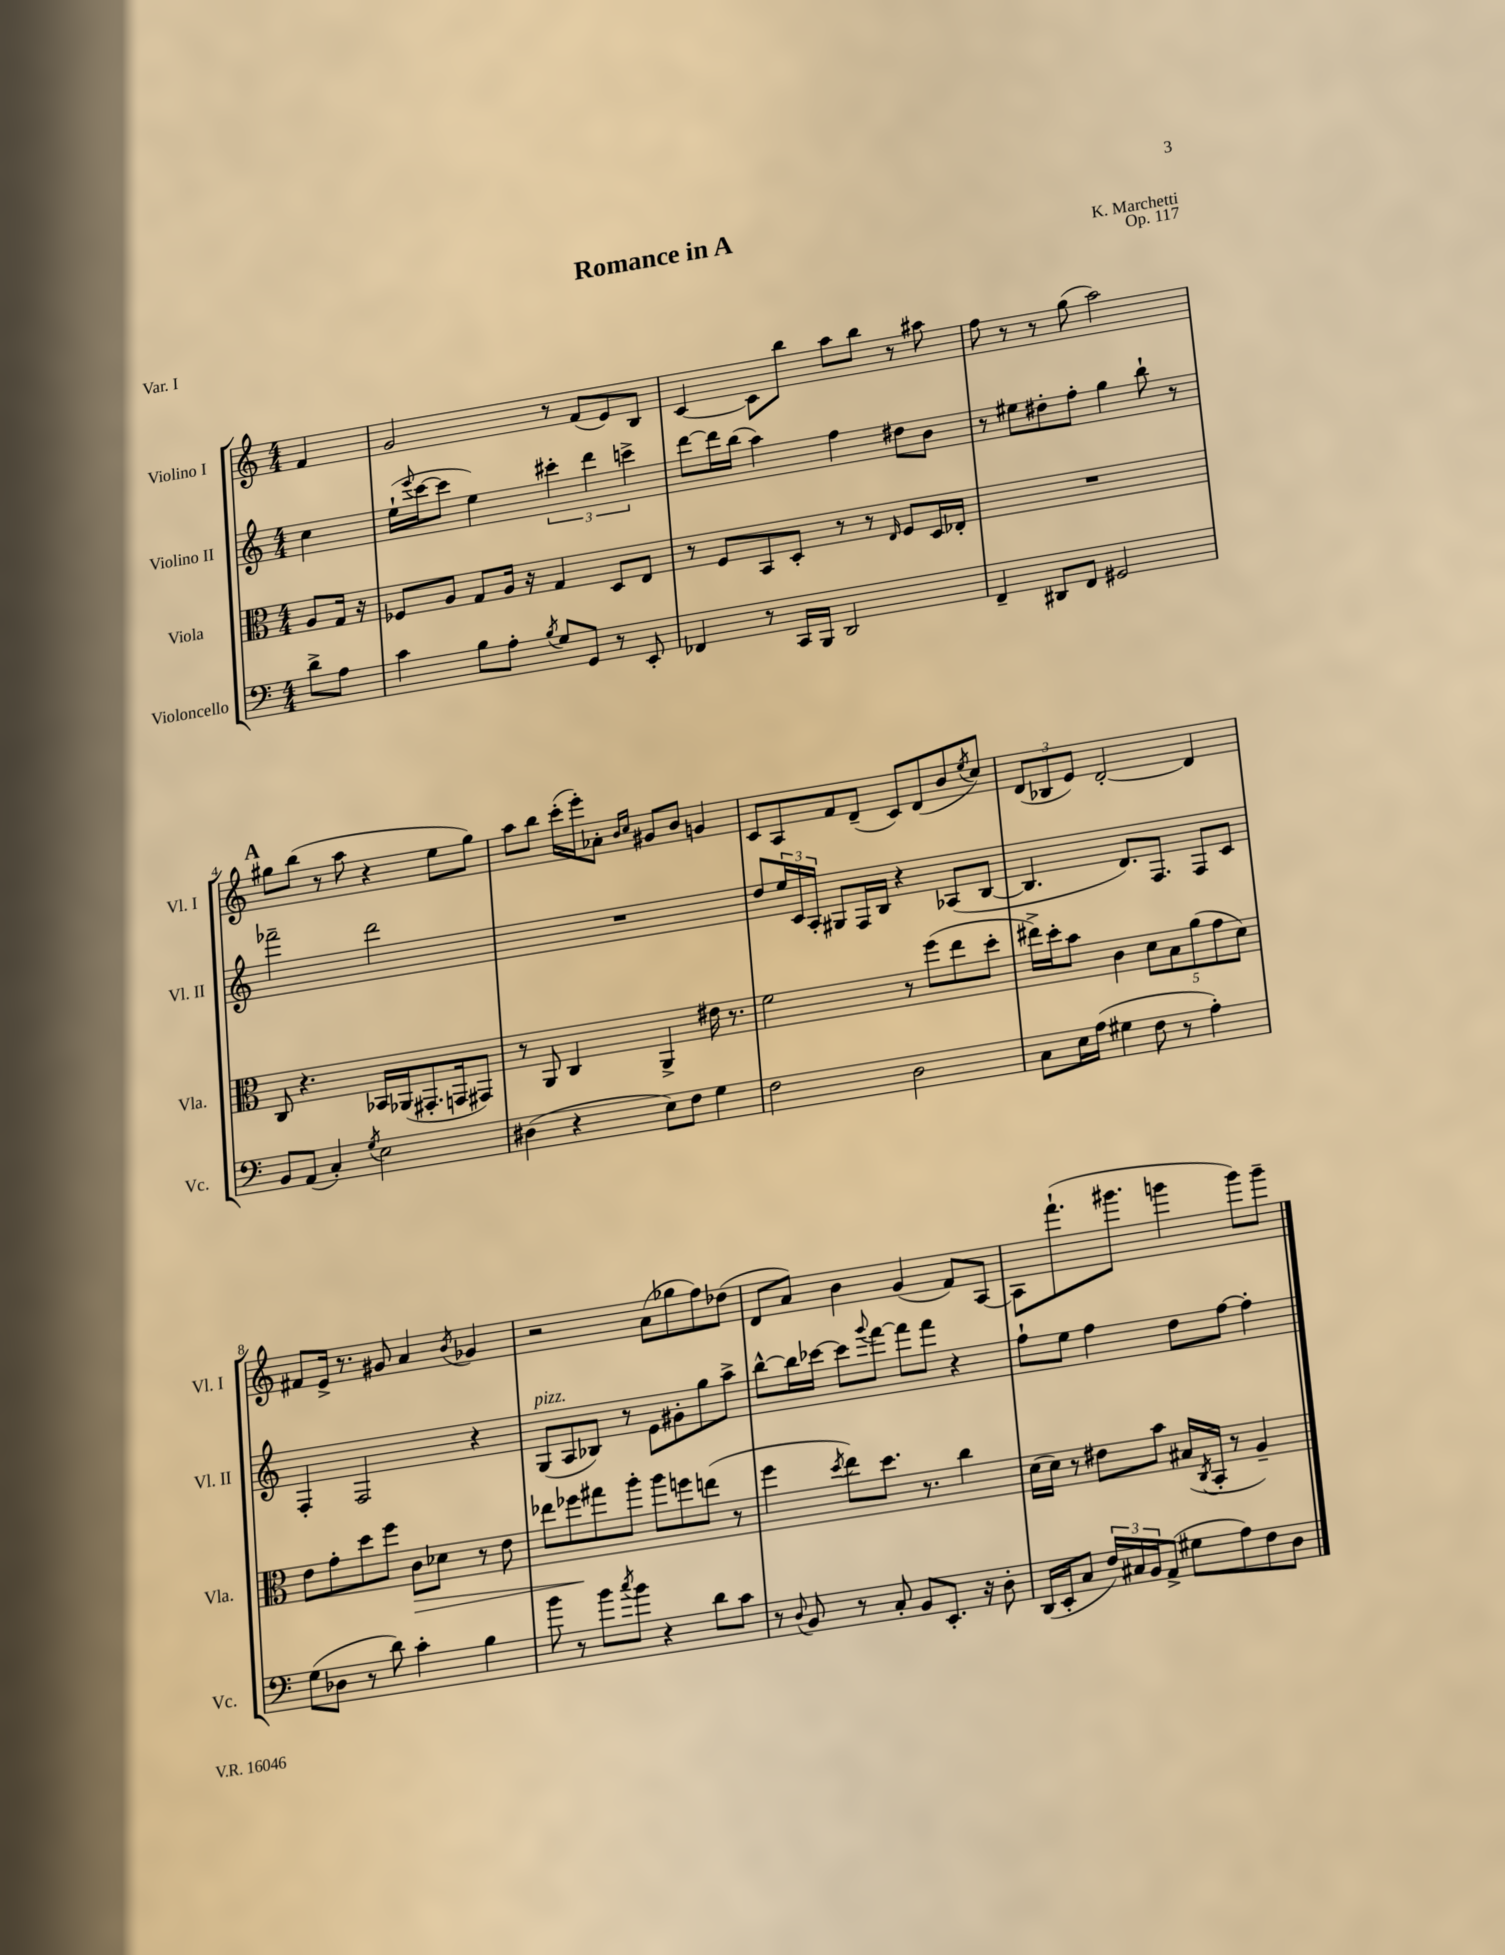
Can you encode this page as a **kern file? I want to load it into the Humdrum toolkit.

**kern	**kern	**kern	**kern
*staff4	*staff3	*staff2	*staff1
*clefF4	*clefC3	*clefG2	*clefG2
*k[]	*k[]	*k[]	*k[]
*M4/4	*M4/4	*M4/4	*M4/4
8d^	8A	4cc	4f
8A	16G	.	.
.	16r	.	.
=	=	=	=
4c	8F-	(16ee`	2g
.	.	8qqeee	.
.	.	[16ccc	.
.	8A	8ccc]	.
8B	8G	4ee)	.
8A'	16A	.	.
.	16r	.	.
8qB	.	.	.
8G	4G	6ccc#'	8r
8GG	.	.	(8f
.	.	6ddd	.
8r	8D	.	8e)
.	.	6ccc^	.
8EE'	8E	.	8B
=	=	=	=
4FF-	8r	[8ddd	[4c
.	8F	16ddd]	.
.	.	(16bb	.
8r	8BB	4aa)	8c]
16CC	8D'	.	8bb
16BBB	.	.	.
2DD	8r	4ff	8aa
.	8r	.	8bb
.	16qqE	.	.
.	8F	8dd#	8r
.	16D	8b	8aa#
.	16E-'	.	.
=	=	=	=
4FF~	1r	8r	8ff
.	.	8ee#	8r
8DD#	.	8dd#'	8r
8FF	.	8ff'	(8gg
2GG#	.	4gg	2aa)
.	.	8bb`	.
.	.	8r	.
=	=	=	=
8BB	8C	2fff-~	8gg#
(8AA	4.r	.	(8bb
4C')	.	.	8r
.	.	.	8aa
8qG	.	.	.
2E	16BB-	2ddd	4r
.	(16AA-	.	.
.	8.GG#'	.	.
.	.	.	8ee
.	16GG	.	.
.	8GG#)	.	8gg#)
=	=	=	=
(4D#	8r	1r	8aa
.	8AA	.	8bb
4r	4C	.	(16ccc'
.	.	.	16eee')
.	.	.	8a-'
.	.	.	16qqb
.	.	.	16qqcc
8E)	4AA^	.	8g#
8F	.	.	8b
4G	16e#	.	4g
.	8.r	.	.
=	=	=	=
2F	2f	8dd	8c
.	.	24ee	8A
.	.	24c	.
.	.	24A'	.
.	.	8G#	8f
.	.	16F	(8d~
.	.	16B	.
2D	8r	4r	8c)
.	(8ff	.	(8d
.	8ee	(8A-	8b
.	.	.	8qee
.	8dd'	[8B	8cc)
=	=	=	=
8C	16ee#^)	4.B]	(12d
.	16dd'	.	.
.	.	.	12B-
16E	8b	.	.
.	.	.	12e)
(16A	.	.	.
4G#	4c	.	[2d'
.	.	8.d)	.
8F	10d	.	.
.	.	8.F	.
.	10B	.	.
8r	.	.	.
.	(10a	.	.
4A')	.	8F	4d]
.	10g	.	.
.	.	8c	.
.	10d)	.	.
=	=	=	=
(8G	8e	4F'	8f#
8D-	8g'	.	16e^
.	.	.	8.r
8r	8dd	2F	.
8d)	8ff	.	8g#
4c'	8c	.	4a
.	8d-	.	.
.	.	.	8qb
4B	8r	4r	4g-
.	8e	.	.
=	=	=	=
8b	8ee-	(8G	2r
8r	8ff-	8A	.
8b	8gg#	8B-)	.
8qcc	.	.	.
8b	8aa'	8r	.
4r	8aa	8e	(8a
.	8ff	8g#'	8gg-
8d	(8ee	8gg	8ff)
8c	8r	8aa^	(8dd-
=	=	=	=
8r	4ff	[8bb^^	8d
8qqD	.	.	.
8BB	.	16bb]	8a)
.	.	[16ccc-	.
.	8qdd	.	.
8r	8ee)	8ccc-]	4b
.	.	8qqggg	.
8C'	8.dd	[8fff	.
8BB	.	8fff]	(4g
.	8.r	.	.
8.EE'	.	8fff	.
.	4cc	4r	8f)
16r	.	.	.
8D'	.	.	[8A
=	=	=	=
(16DD	(16d	8ff`	8A]
16EE'	16d)	.	.
8C	8r	8ee	(8.fff`
24F)	8e#	4ff	.
24C#	.	.	.
.	.	.	8.ggg#
24BB	.	.	.
(8AA^	8b	.	.
8G#	(16B#	8dd	4ggg
.	8qC	.	.
.	16BB'	.	.
8A)	8r	[8ff	.
8F	4A~)	4ff']	8ggg)
8D	.	.	8ggg~
==	==	==	==
*-	*-	*-	*-
